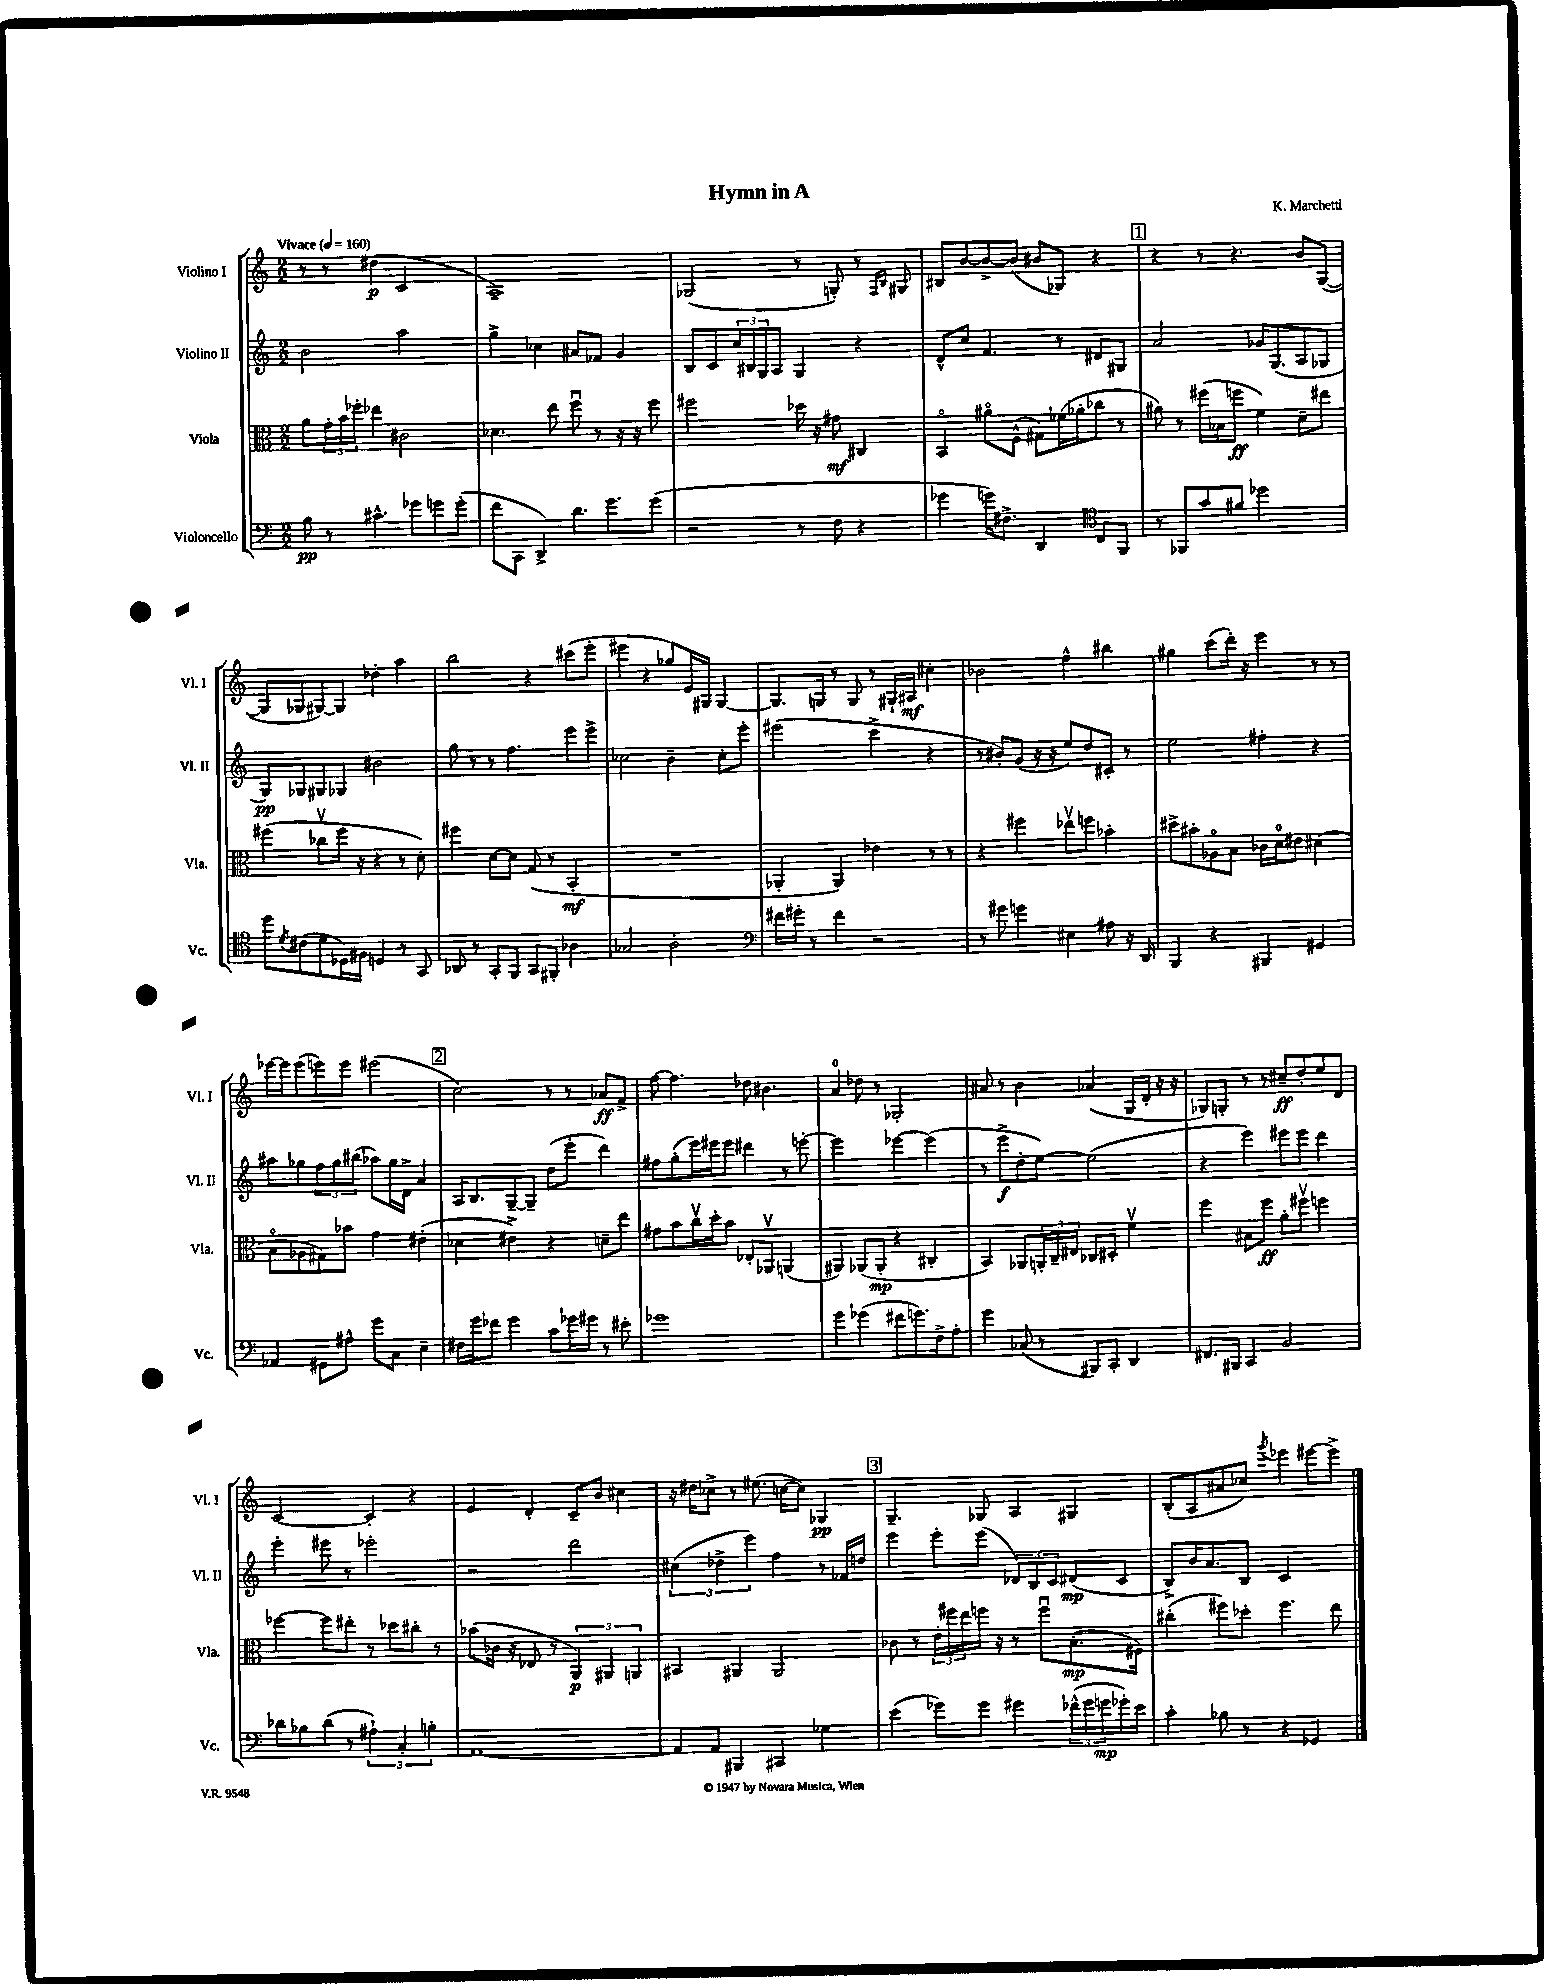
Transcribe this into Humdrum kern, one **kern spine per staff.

**kern	**dynam	**kern	**dynam	**kern	**dynam	**kern	**dynam
*part4	*part4	*part3	*part3	*part2	*part2	*part1	*part1
*staff4	*staff4	*staff3	*staff3	*staff2	*staff2	*staff1	*staff1
*I"Violoncello	*	*I"Viola	*	*I"Violino II	*	*I"Violino I	*
*I'Vc.	*	*I'Vla.	*	*I'Vl. II	*	*I'Vl. I	*
*clefF4	*	*clefC3	*	*clefG2	*	*clefG2	*
*k[]	*	*k[]	*	*k[]	*	*k[]	*
*M2/2	*	*M2/2	*	*M2/2	*	*M2/2	*
*MM160	*	*MM160	*	*MM160	*	*MM160	*
=1	=1	=1	=1	=1	=1	=1	=1
!	!	!	!	!	!	!LO:TX:a:B:t=Vivace	!
8B\	pp	8a\L	.	2b\	.	8r	.
8r	.	24g'\L	.	.	.	8r	.
.	.	24b\	.	.	.	.	.
.	.	24ff-X'\JJ	.	.	.	.	.
4.c#X^^\	.	4ee-X\	.	.	.	(4dd#X\	p
.	.	2c#X\	.	2aa\	.	2c/	.
8g-X\L	.	.	.	.	.	.	.
8gn\	.	.	.	.	.	.	.
(8g'\J	.	.	.	.	.	.	.
=2	=2	=2	=2	=2	=2	=2	=2
8f\L	.	4.d-X\	.	4gg^\	.	1A~)	.
8CC\J	.	.	.	.	.	.	.
4DD^/)	.	.	.	4cc-X\	.	.	.
.	.	8ee\	.	.	.	.	.
8.d\L	.	8ffu\	.	8a#X/L	.	.	.
.	.	8r	.	8f-X/J	.	.	.
8.g\	.	.	.	.	.	.	.
.	.	16r	.	4g/	.	.	.
.	.	16r	.	.	.	.	.
(8g\J	.	8ff\	.	.	.	.	.
=3	=3	=3	=3	=3	=3	=3	=3
2r	.	2ff#X\	.	8B/L	.	(2G-X/	.
.	.	.	.	8c/	.	.	.
.	.	.	.	24cc/L	.	.	.
.	.	.	.	24B#X/	.	.	.
.	.	.	.	24G/J	.	.	.
.	.	.	.	8A/J	.	.	.
8r	.	16dd-X\	.	4G/	.	8r	.
.	.	16r	.	.	.	.	.
8F\	.	8g#X\	mf	.	.	8Gn'/)	.
4r	.	4C#X/	.	4r	.	8r	.
.	.	.	.	.	.	16qqF/LL	.
.	.	.	.	.	.	16qqB/JJ	.
.	.	.	.	.	.	8G#X/	.
=4	=4	=4	=4	=4	=4	=4	=4
4g-X\	.	4BB/	.	8d^^/L	.	8B#X/L	.
.	.	.	.	8cc/J	.	[8b/	.
16gn\KL)	.	8a#X\L	.	4.f/	.	8b^/_	.
8.F#X^\J	.	.	.	.	.	.	.
.	.	(8F^^\J	.	.	.	(8b/J]	.
4DD/	.	8G#X\L)	.	.	.	8b#X/L	.
.	.	(16f-X\L	.	8r	.	8G-X/J)	.
.	.	16a-X'\J	.	.	.	.	.
*clefC4	*	*	*	*	*	*	*
8C/L	.	8cc-X\J	.	8d#X/L	.	4r	.
8FF/J	.	8r	.	8G#X/J	.	.	.
!!LO:REH:place=s1:t=1
=5	=5	=5	=5	=5	=5	=5	=5
8r	.	8a#X\)	.	2a/	.	4r	.
8FF-X/L	.	8r	.	.	.	.	.
8g/	.	(16ff#X\LL	.	.	.	8r	.
.	.	16B-X\J	.	.	.	.	.
8f#X/J	.	8ffn\J	ff	.	.	4.r	.
2dd-X\	.	4f\)	.	16g-X/KL	.	.	.
.	.	.	.	(8.G/	.	.	.
.	.	8d~\L	.	8A/	.	8b/L	.
.	.	8ee#X\J	.	8G-X/J	.	([8G/J	.
!!LO:LB:g=z
=6	=6	=6	=6	=6	=6	=6	=6
8dd\L	.	(4ff#X\	.	8G/L)	pp	8G/L]	.
8qd/	.	.	.	.	.	.	.
(8c#X\	.	.	.	8G-X/	.	8G-X/	.
8d\	.	8cc-Xv\L	.	8G#X/	.	[8G#X/)	.
16D-X\L)	.	16ff#\Jk	.	8G-X/J	.	8G#/J]	.
16F#X\JJ	.	16r	.	.	.	.	.
4Dn/	.	4r	.	2b#X\	.	4dd-X'\	.
8r	.	8r	.	.	.	4aa\	.
8GG/	.	8d'\)	.	.	.	.	.
=7	=7	=7	=7	=7	=7	=7	=7
8AA-X/	.	4ff#X\	.	8gg\	.	2bb\	.
8r	.	.	.	8r	.	.	.
8GG'/L	.	[8d\L	.	8r	.	.	.
8FF/J	.	8d\J]	.	4.ff\	.	.	.
8GG/L	.	(8G/	.	.	.	4r	.
8FF#X'/J	.	8r	.	.	.	.	.
4A-X\	.	4BB'/	mf	8eee\L	.	(8ccc#X\L	.
.	.	.	.	8eee^\J	.	8eee'\J	.
=8	=8	=8	=8	=8	=8	=8	=8
2G-X/	.	1r	.	2cc-X\	.	4eee#X\	.
.	.	.	.	.	.	4r	.
2A'\	.	.	.	4b~\	.	8gg-X/L)	.
.	.	.	.	.	.	16e/L	.
.	.	.	.	.	.	16G#X/JJ	.
.	.	.	.	8cc-'\L	.	[4G#/	.
.	.	.	.	8eee'\J	.	.	.
=9	=9	=9	=9	=9	=9	=9	=9
*clefF4	*	*	*	*	*	*	*
16f#X\LL	.	4AA-X'/	.	(2eee#X\	.	8.G#/L]	.
16g#X'\JJ	.	.	.	.	.	.	.
8r	.	.	.	.	.	.	.
.	.	.	.	.	.	16Gn/Jk	.
4f#\	.	4AA-/)	.	.	.	8r	.
.	.	.	.	.	.	8G/	.
2r	.	4e-X\	.	4ccc^\	.	8r	.
.	.	.	.	.	.	16G#X`/LL	.
.	.	.	.	.	.	16A#X/JJ	mf
.	.	8r	.	4r	.	4cc#X'\	.
.	.	8r	.	.	.	.	.
=10	=10	=10	=10	=10	=10	=10	=10
8r	.	4r	.	8r	.	2b-X\	.
8g#X\	.	.	.	8b#X'/L)	.	.	.
4gn\	.	4ff#X\	.	(8g/J	.	.	.
.	.	.	.	16r	.	.	.
.	.	.	.	16r	.	.	.
4E#X\	.	8ee-Xv\L	.	8ee/L)	.	4ff^^\	.
.	.	8ffn\J	.	8dd/	.	.	.
8A#X\	.	4b-X'\	.	8c#X'/J	.	4bb#X\	.
16r	.	.	.	8r	.	.	.
16DD/	.	.	.	.	.	.	.
=11	=11	=11	=11	=11	=11	=11	=11
4BBB/	.	8dd#X^\L	.	2ee\	.	4gg#X\	.
.	.	8b#X'\	.	.	.	.	.
4r	.	8A-X\	.	.	.	(8ccc\L	.
.	.	8B\J	.	.	.	16ddd'\Jk)	.
.	.	.	.	.	.	16r	.
4BBB#X/	.	16c-X\LL	.	4ff#X'\	.	4eee\	.
.	.	16d\J	.	.	.	.	.
.	.	8e#X\J	.	.	.	.	.
4GG#X/	.	(4d#X\	.	4r	.	8r	.
.	.	.	.	.	.	8r	.
!!LO:LB:g=z
=12	=12	=12	=12	=12	=12	=12	=12
4AA-X/	.	8B\L	.	8aa#X\L	.	[16eee-X\LL	.
.	.	.	.	.	.	16eee-\J]	.
.	.	8A-X\	.	8gg-X\	.	(8eee-\	.
8GG#X\L	.	8G#X\)	.	12ff\	.	8eeen\)	.
.	.	.	.	12gg-\	.	.	.
8A#X^^\J	.	8b-X\J	.	.	.	8eee\J	.
.	.	.	.	(12bb#X\J	.	.	.
8g\L	.	4g\	.	8aa-X\L)	.	(2eee#X\	.
8C\J	.	.	.	16gg-\L	.	.	.
.	.	.	.	16d^\JJ	.	.	.
4E~\	.	(4e#X'\	.	4a/	.	.	.
!!LO:REH:place=s1:t=2
=13	=13	=13	=13	=13	=13	=13	=13
16F#X\LL	.	4d-X\	.	16A/KL	.	2cc\)	.
16g\J	.	.	.	8.B/	.	.	.
8f-X\J	.	.	.	.	.	.	.
4g\	.	4e#X^\)	.	[8G~/	.	.	.
.	.	.	.	8G~/J]	.	.	.
8c\L	.	4r	.	(8dd\L	.	8r	.
16g-X\L	.	.	.	8eee'\J	.	8r	.
16g#X\JJ	.	.	.	.	.	.	.
8r	.	8dn~\L	.	4ddd\)	.	8a-X/L	ff
8e#X'\	.	8ee\J	.	.	.	8f^/J	.
=14	=14	=14	=14	=14	=14	=14	=14
1g-X	.	8g#X\L	.	8ff#X\L	.	[8ff\	.
.	.	8b\	.	(8gg'\	.	4.ff\]	.
.	.	16ccv\L	.	16eee\L)	.	.	.
.	.	16dd'\J	.	16eee#X\J	.	.	.
.	.	8b\J	.	8eee#\J	.	.	.
.	.	8E-X'/L	.	4ddd#X\	.	8dd-X\	.
.	.	8AA-Xv/J	.	.	.	4.b#X\	.
.	.	(4AAn/	.	8r	.	.	.
.	.	.	.	[8eeen'\	.	.	.
=15	=15	=15	=15	=15	=15	=15	=15
4g\	.	4AA#X/)	.	2eee\]	.	4a/	.
(4g-X\	.	(8AA-X/L	.	.	.	8dd-X\	.
.	.	8AA-'/J	mp	.	.	8r	.
8f#X\L	.	4r	.	[4eee-X\	.	2G-X'/	.
8.gn\)	.	.	.	.	.	.	.
.	.	4C#X'/	.	(4eee-\]	.	.	.
16F^\k	.	.	.	.	.	.	.
8A'\J	.	.	.	.	.	.	.
=16	=16	=16	=16	=16	=16	=16	=16
4g\	.	4BB/)	.	8r	.	8a#X/	.
.	.	.	.	8eee^\L	f	8r	.
(8C-X/	.	8AA-X/L	.	8dd'\	.	4b\	.
8r	.	24AAn'/L	.	[8ee\J)	.	.	.
.	.	24C~/	.	.	.	.	.
.	.	24E#X/JJ	.	.	.	.	.
8BBB#X/L)	.	8C-X/L	.	(2ee\]	.	(4a-X/	.
8CC'/J	.	8D#X'/J	.	.	.	.	.
4DD/	.	4fv\	.	.	.	16G/LL	.
.	.	.	.	.	.	16d'/JJ	.
.	.	.	.	.	.	16r	.
.	.	.	.	.	.	16r	.
=17	=17	=17	=17	=17	=17	=17	=17
8.FF#X/L	.	4ff\	.	4r	.	8G-X/L)	.
.	.	.	.	.	.	8Gn'/J	.
16BBB#X/Jk	.	.	.	.	.	.	.
4CC/	.	8B#X\L	.	4eee\)	.	8r	.
.	.	8ff\J	ff	.	.	8r	.
2BB/	.	8a'\L	.	8eee#X\L	.	8cc#X~/L	ff
.	.	8ff#Xv\J	.	8eee#\J	.	8dd'/	.
.	.	4ffn\	.	4ddd\	.	8ee/	.
.	.	.	.	.	.	8d/J	.
!!LO:LB:g=z
=18	=18	=18	=18	=18	=18	=18	=18
8d-X\L	.	[4ff-X\	.	4eee'\	.	[2c/	.
8B-X\	.	.	.	.	.	.	.
(8d-\J	.	8ff-\L]	.	8eee#X\	.	.	.
8r	.	8ee#X'\J	.	8r	.	.	.
6A#X`\)	.	8r	.	2eee-X'\	.	4c'/]	.
.	.	8dd-X\L	.	.	.	.	.
6C'/	.	.	.	.	.	.	.
.	.	8cc#X'\J	.	.	.	4r	.
6Bn'\	.	.	.	.	.	.	.
.	.	8r	.	.	.	.	.
=19	=19	=19	=19	=19	=19	=19	=19
[1AA	.	(8b-X\L	.	2r	.	4e/	.
.	.	16c-X\Jk	.	.	.	.	.
.	.	16r	.	.	.	.	.
.	.	8E-X/	.	.	.	4d'/	.
.	.	8r	.	.	.	.	.
.	.	6AA/)	p	2ddd\	.	8c~/L	.
.	.	.	.	.	.	8b/J	.
.	.	6AA#X/	.	.	.	.	.
.	.	.	.	.	.	4cc#X\	.
.	.	6AAn/	.	.	.	.	.
=20	=20	=20	=20	=20	=20	=20	=20
8AA/L]	.	4BB#X/	.	(6cc#X\	.	16r	.
.	.	.	.	.	.	16dd#X\KL	.
8AA/J	.	.	.	.	.	8cc-X^\J	.
.	.	.	.	6dd-X^\	.	.	.
4BBB#X/	.	4AA#X/	.	.	.	8r	.
.	.	.	.	6eee\)	.	.	.
.	.	.	.	.	.	(8.ee#X\	.
4CC#X/	.	2AA#/	.	4ff\	.	.	.
.	.	.	.	.	.	[16ccn\KL	.
.	.	.	.	.	.	8cc\J])	.
4G-X\	.	.	.	8r	.	4G-X/	pp
.	.	.	.	16f-X/LL	.	.	.
.	.	.	.	16ddn/JJ	.	.	.
!!LO:REH:place=s1:t=3
=21	=21	=21	=21	=21	=21	=21	=21
(4e\	.	8c-X\	.	4eee\	.	4.G~/	.
.	.	8r	.	.	.	.	.
8g-X\L)	.	24e'\LL	.	8eee'\L	.	.	.
.	.	24ff#X\	.	.	.	.	.
.	.	24ee\	.	.	.	.	.
8g-\J	.	16ffn\JJ	.	(8eee\J	.	8G-X/	.
.	.	16r	.	.	.	.	.
4g#X\	.	8r	.	12d-X/L)	.	4A/	.
.	.	.	.	12B/	.	.	.
.	.	8ffu\L	.	.	.	.	.
.	.	.	.	12c/	.	.	.
(24f-X^^\LL	.	(8.B'\	mp	(8d#X/	mp	4G#X/	.
24g#\	.	.	.	.	.	.	.
24gn\	mp	.	.	.	.	.	.
16g-X'\)	.	.	.	8c/J	.	.	.
16e\JJ	.	16F#X\Jk)	.	.	.	.	.
=22	=22	=22	=22	=22	=22	=22	=22
4c'\	.	(4cc#X'\	.	8B^/L)	.	(8B'/L	.
.	.	.	.	16b/K	.	8A/	.
.	.	.	.	8.a/	.	.	.
8B-X\	.	8ff#X\L)	.	.	.	8a#X/	.
8r	.	8dd-X'\J	.	8B/J	.	8cc-X/J)	.
.	.	.	.	.	.	8qggg/	.
4r	.	4.ff#\	.	2c/	.	4eee-X\	.
4GG-X/	.	.	.	.	.	[8eee#X\L	.
.	.	8ee\	.	.	.	8eee#^\J]	.
==	==	==	==	==	==	==	==
*-	*-	*-	*-	*-	*-	*-	*-
